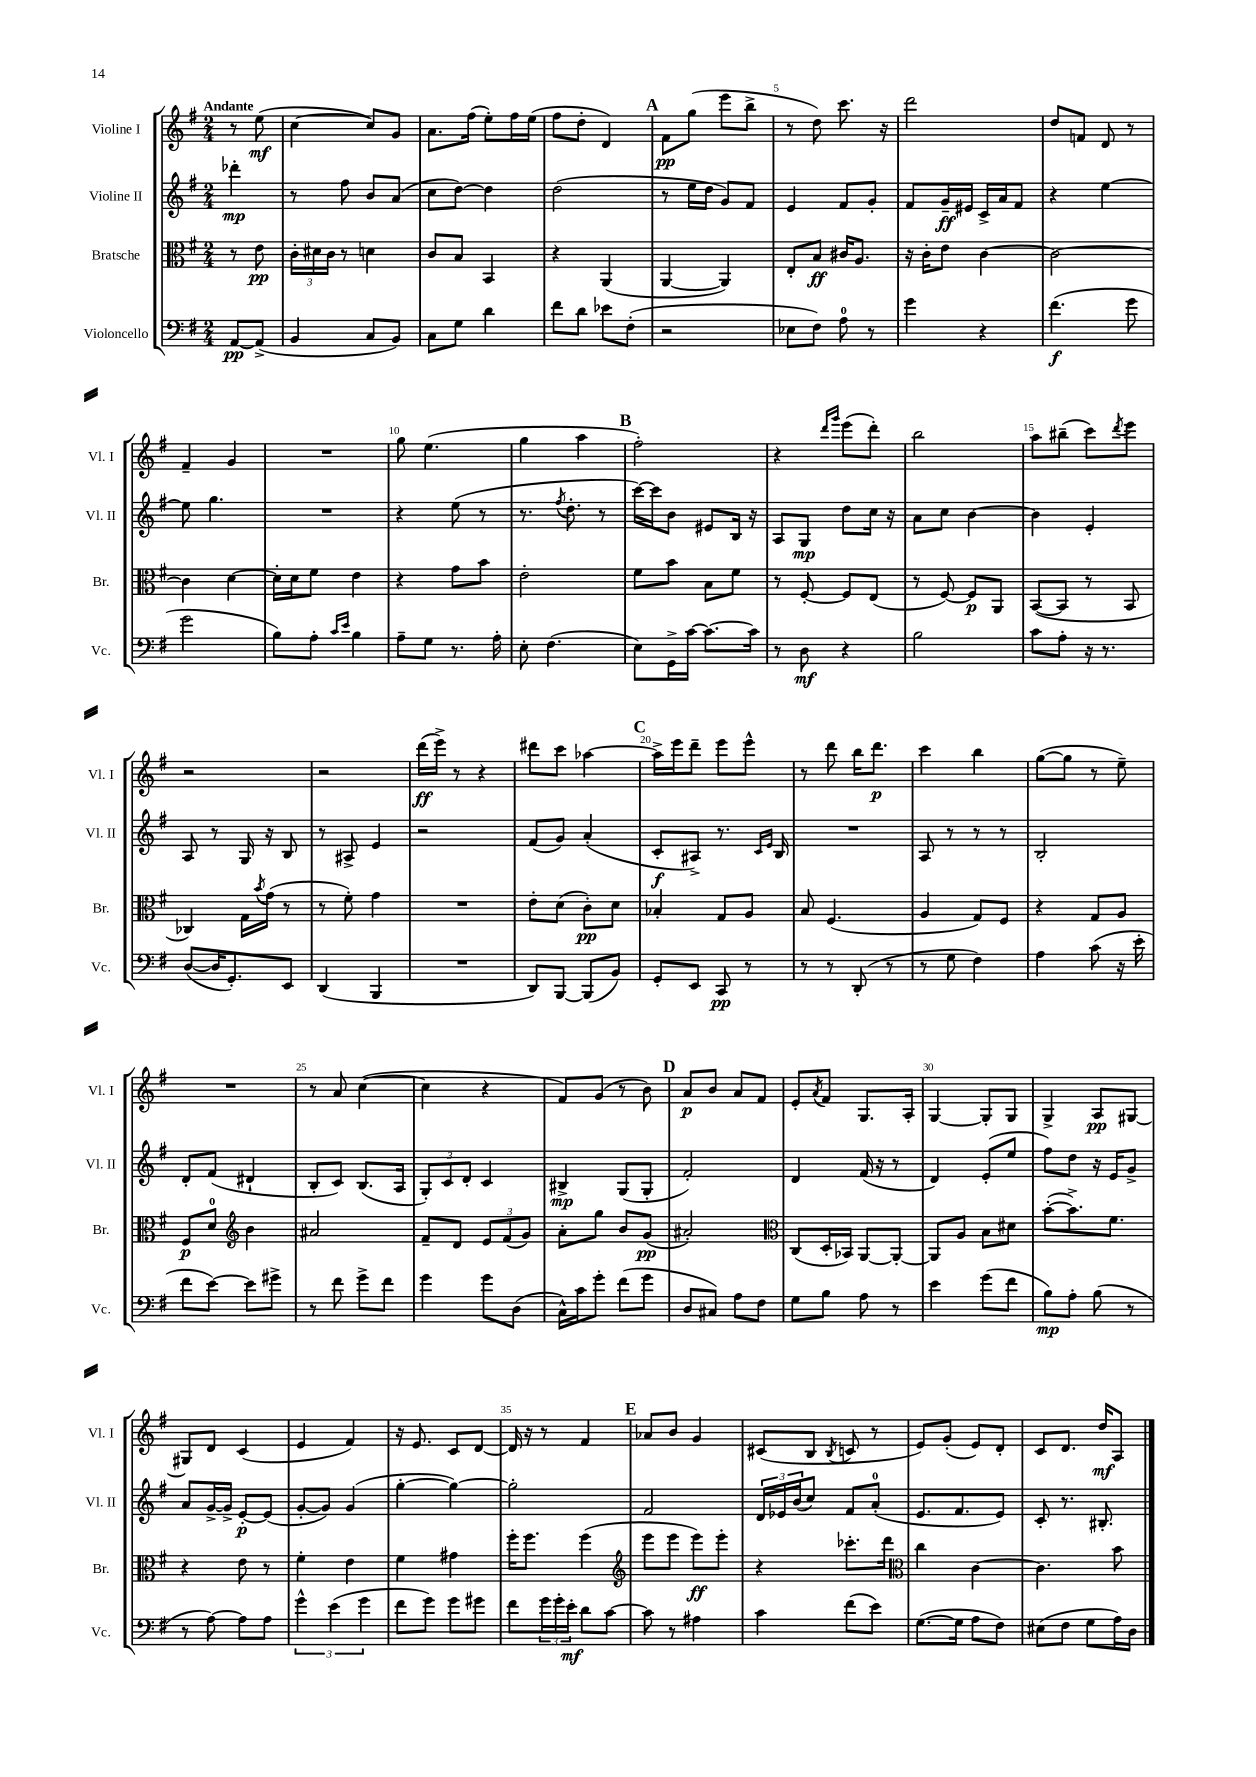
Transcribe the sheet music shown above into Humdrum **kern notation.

**kern	**kern	**kern	**kern
*staff4	*staff3	*staff2	*staff1
*clefF4	*clefC3	*clefG2	*clefG2
*k[f#]	*k[f#]	*k[f#]	*k[f#]
*M2/4	*M2/4	*M2/4	*M2/4
[8AA/L	8r	4ddd-'\	8r
(8AA^/]J	8e\	.	(8ee\
=	=	=	=
4BB/	24c'\LL	8r	[4cc\
.	24d#\	.	.
.	24c\JJ	.	.
.	8r	8ff#\	.
8C/L	4d\	8b/L	8cc/]L)
8BB/J)	.	(8a/J	8g/J
=	=	=	=
8C\L	8c/L	8cc\L	8.a\L
8G\J	8B/J	[8dd\J)	.
.	.	.	(16ff#\Jk
4d\	4BB/	4dd\]	8ee'\L)
.	.	.	16ff#\L
.	.	.	(16ee\JJ
=	=	=	=
8f#\L	4r	(2dd\	8ff#\L
8d\J	.	.	8dd'\J
8e-\L	(4AA/	.	4d/)
(8F#'\J	.	.	.
=	=	=	=
2r	[4AA/	8r	8f#\L
.	.	16ee\LL	(8gg\J
.	.	16dd\JJ	.
.	4AA/])	8g/L)	8eee\L
.	.	8f#/J	8bb^\J
=	=	=	=
8E-\L	8E'/L	4e/	8r
8F#\J)	8B/J	.	8dd\)
8A\	16c#/LK	8f#/L	8.ccc\
.	8.A/J	.	.
8r	.	8g'/J	.
.	.	.	16r
=	=	=	=
4g\	16r	8f#/L	2ddd\
.	16c'\LK	.	.
.	8e\J	16g~/L	.
.	.	16e#/JJ	.
4r	[4c\	16c^/LL	.
.	.	16a/J	.
.	.	8f#/J	.
=	=	=	=
(4.f#\	2c\_	4r	8dd/L
.	.	.	8f/J
.	.	[4ee\	8d/
8g\	.	.	8r
=	=	=	=
2g\	4c\]	8ee\]	4f#~/
.	.	4.gg\	.
.	[4d\	.	4g/
=	=	=	=
8B\L)	16d'\]LL	2r	2r
.	16d\J	.	.
8A'\J	8f#\J	.	.
16qqc/LL	.	.	.
16qqe/JJ	.	.	.
4B\	4e\	.	.
=	=	=	=
8A~\L	4r	4r	8gg\
8G\J	.	.	(4.ee\
8.r	8g\L	(8ee\	.
.	8b\J	8r	.
16A'\	.	.	.
=	=	=	=
8E'\	2e'\	8.r	4gg\
(4.F#\	.	.	.
.	.	8qff#/	.
.	.	8.dd'\	.
.	.	.	4aa\
.	.	8r	.
=	=	=	=
8E\L)	8f#\L	[16ccc\LL)	2ff#'\)
.	.	16ccc\]J	.
16GG^\L	8b\J	8b\J	.
[16c\JJ	.	.	.
8.c\_L	8B\L	8e#/L	.
.	8f#\J	16B/Jk	.
16c\]Jk	.	16r	.
=	=	=	=
8r	8r	8A/L	4r
8D\	[8F#'/	8G/J	.
.	.	.	16qqddd/LL
.	.	.	16qqggg/JJ
4r	8F#/]L	8dd\L	(8eee\L
.	(8E/J	16cc\Jk	8ddd'\J)
.	.	16r	.
=	=	=	=
2B\	8r	8a\L	2bb\
.	[8F#/)	8cc\J	.
.	8F#/]L	[4b\	.
.	8AA/J	.	.
=	=	=	=
8c\L	([8BB/L	4b\]	8aa\L
8A'\J	8BB/]J	.	(8bb#~\J
16r	8r	4e'/	8ccc\L)
8.r	.	.	.
.	.	.	8qddd/
.	8BB/	.	8eee\J
=	=	=	=
([8D/L	4C-/)	8A/	2r
16D/]K	.	8r	.
8.GG'/)	.	.	.
.	16G\LL	16G/	.
.	8qb/	.	.
.	(16g\JJ	16r	.
8EE/J	8r	8B/	.
=	=	=	=
(4DD/	8r	8r	2r
.	8f#'\)	8A#^/	.
4BBB/	4g\	4e/	.
=	=	=	=
2r	2r	2r	(16ddd\LL
.	.	.	16eee^\JJ)
.	.	.	8r
.	.	.	4r
=	=	=	=
8DD/L)	8e'\L	(8f#/L	8ddd#\L
[8BBB/J	(8d\J	8g/J)	8ccc\J
(8BBB/]L	8c'\L)	(4a'/	[4aa-\
8BB/J)	8d\J	.	.
=	=	=	=
8GG'/L	4B-'/	8c'/L	16aa-^\]LL
.	.	.	16eee\J
8EE/J	.	8A#^/J)	8ddd~\J
8CC/	8G/L	8.r	8eee\L
8r	8A/J	.	8eee^^\J
.	.	16qqc/LL	.
.	.	16qqe/JJ	.
.	.	16B/	.
=	=	=	=
8r	8B/	2r	8r
8r	(4.F#/	.	8ddd\
(8DD'/	.	.	16bb\LK
.	.	.	8.ddd\J
8r	.	.	.
=	=	=	=
8r	4A/	8A/	4ccc\
8G\	.	8r	.
4F#\)	8G/L)	8r	4bb\
.	8F#/J	8r	.
=	=	=	=
4A\	4r	2B'/	([8gg\L
.	.	.	8gg\]J
(8c\	8G/L	.	8r
16r	8A/J	.	8ee~\)
16e'\	.	.	.
=	=	=	=
8f#\L	8F#/L	8d'/L	2r
[8e\J)	8d/J	(8f#/J	.
*	*clefG2	*	*
8e\]L	4b\	4d#`/	.
8g#^\J	.	.	.
=	=	=	=
8r	2a#/	8B'/L	8r
8f#\	.	8c/J)	8a/
8g^\L	.	(8.B/L	([4cc\
8f#\J	.	.	.
.	.	16A/Jk	.
=	=	=	=
4g\	8f#~/L	12G'/L)	4cc\]
.	.	12c/	.
.	8d/J	.	.
.	.	12d'/J	.
8g\L	12e/L	4c/	4r
.	(12f#/	.	.
(8D\J	.	.	.
.	12g/J)	.	.
=	=	=	=
16C^^\LL)	8a'\L	4B#^/	8f#/L)
16c\J	.	.	.
8g'\J	8gg\J	.	(8g/J
(8f#\L	8b/L	(8G/L	8r
8g\J	(8g/J	8G'/J	8b\)
=	=	=	=
8D/L	2a#'/)	2f#'/)	8a/L
8C#/J)	.	.	8b/J
8A\L	.	.	8a/L
8F#\J	.	.	8f#/J
=	=	=	=
*	*clefC3	*	*
8G\L	(8C/L	4d/	8e'/L
.	.	.	8qa/
8B\J	16D'/L	.	8f#/J
.	16BB-/JJ)	.	.
8A\	[8AA/L	(16f#/	8.G/L
.	.	16r	.
8r	8AA'/_J	8r	.
.	.	.	16A'/Jk
=	=	=	=
4e\	8AA/]L	4d/)	[4G/
.	8A/J	.	.
(8g\L	8B\L	(8e'/L	8G'/]L
8f#\J	8d#\J	8ee/J	8G/J
=	=	=	=
8B\L)	([8b'\L	8ff#\L)	4G^/
8A'\J	8.b^\])	8dd\J	.
(8B\	.	16r	8A/L
.	8.f#\J	16e/LK	.
8r	.	8g^/J	[8G#/J
=	=	=	=
8r	4r	8a/L	8G#/]L
[8A\)	.	[16g^/L	8d/J
.	.	16g^/]JJ	.
8A\]L	8e\	[8e'/L	(4c/
8A\J	8r	(8e/]J	.
=	=	=	=
6g^^\	4f#'\	[8g'/L	4e/
.	.	8g/]J)	.
(6e\	.	.	.
.	4e\	(4g/	4f#/)
6g\	.	.	.
=	=	=	=
8f#\L	4f#\	[4gg'\	16r
.	.	.	8.e/
8g\J)	.	.	.
8g\L	4g#\	4gg\_)	8c/L
8g#\J	.	.	[8d/J
=	=	=	=
8f#\L	16ff#'\LK	2gg'\]	16d/]
.	8.ff#\J	.	16r
24g\L	.	.	8r
24g'\	.	.	.
24e'\JJ	.	.	.
8d\L	(4ff#\	.	4f#/
[8c\J	.	.	.
=	=	=	=
*	*clefG2	*	*
8c\]	8eee\L	2f#/	8a-/L
8r	8eee\J	.	8b/J
4A#\	8eee\L)	.	4g/
.	8eee'\J	.	.
=	=	=	=
4c\	4r	24d/LL	(8c#/L
.	.	24e-/	.
.	.	(24b/J	.
.	.	8cc/J)	8B/J
.	.	.	8qB/
(8f#\L	8.ccc-'\L	8f#/L	8c/
8e\J)	.	(8a'/J	8r
.	16ddd\Jk	.	.
=	=	=	=
*	*clefC3	*	*
([8.G\L	4cc\	8.e/L	8e/L)
.	.	.	(8g'/J
16G\]Jk	.	8.f#/	.
8A\L	[4c\	.	8e/L)
8F#\J)	.	8e/J)	8d'/J
=	=	=	=
(8E#\L	4.c\]	8c'/	8c/L
8F#\J	.	8.r	8.d/J
8G\L	.	.	.
.	.	8.B#'/	16dd/LK
16A\L)	8b\	.	8A/J
16D\JJ	.	.	.
==	==	==	==
*-	*-	*-	*-
